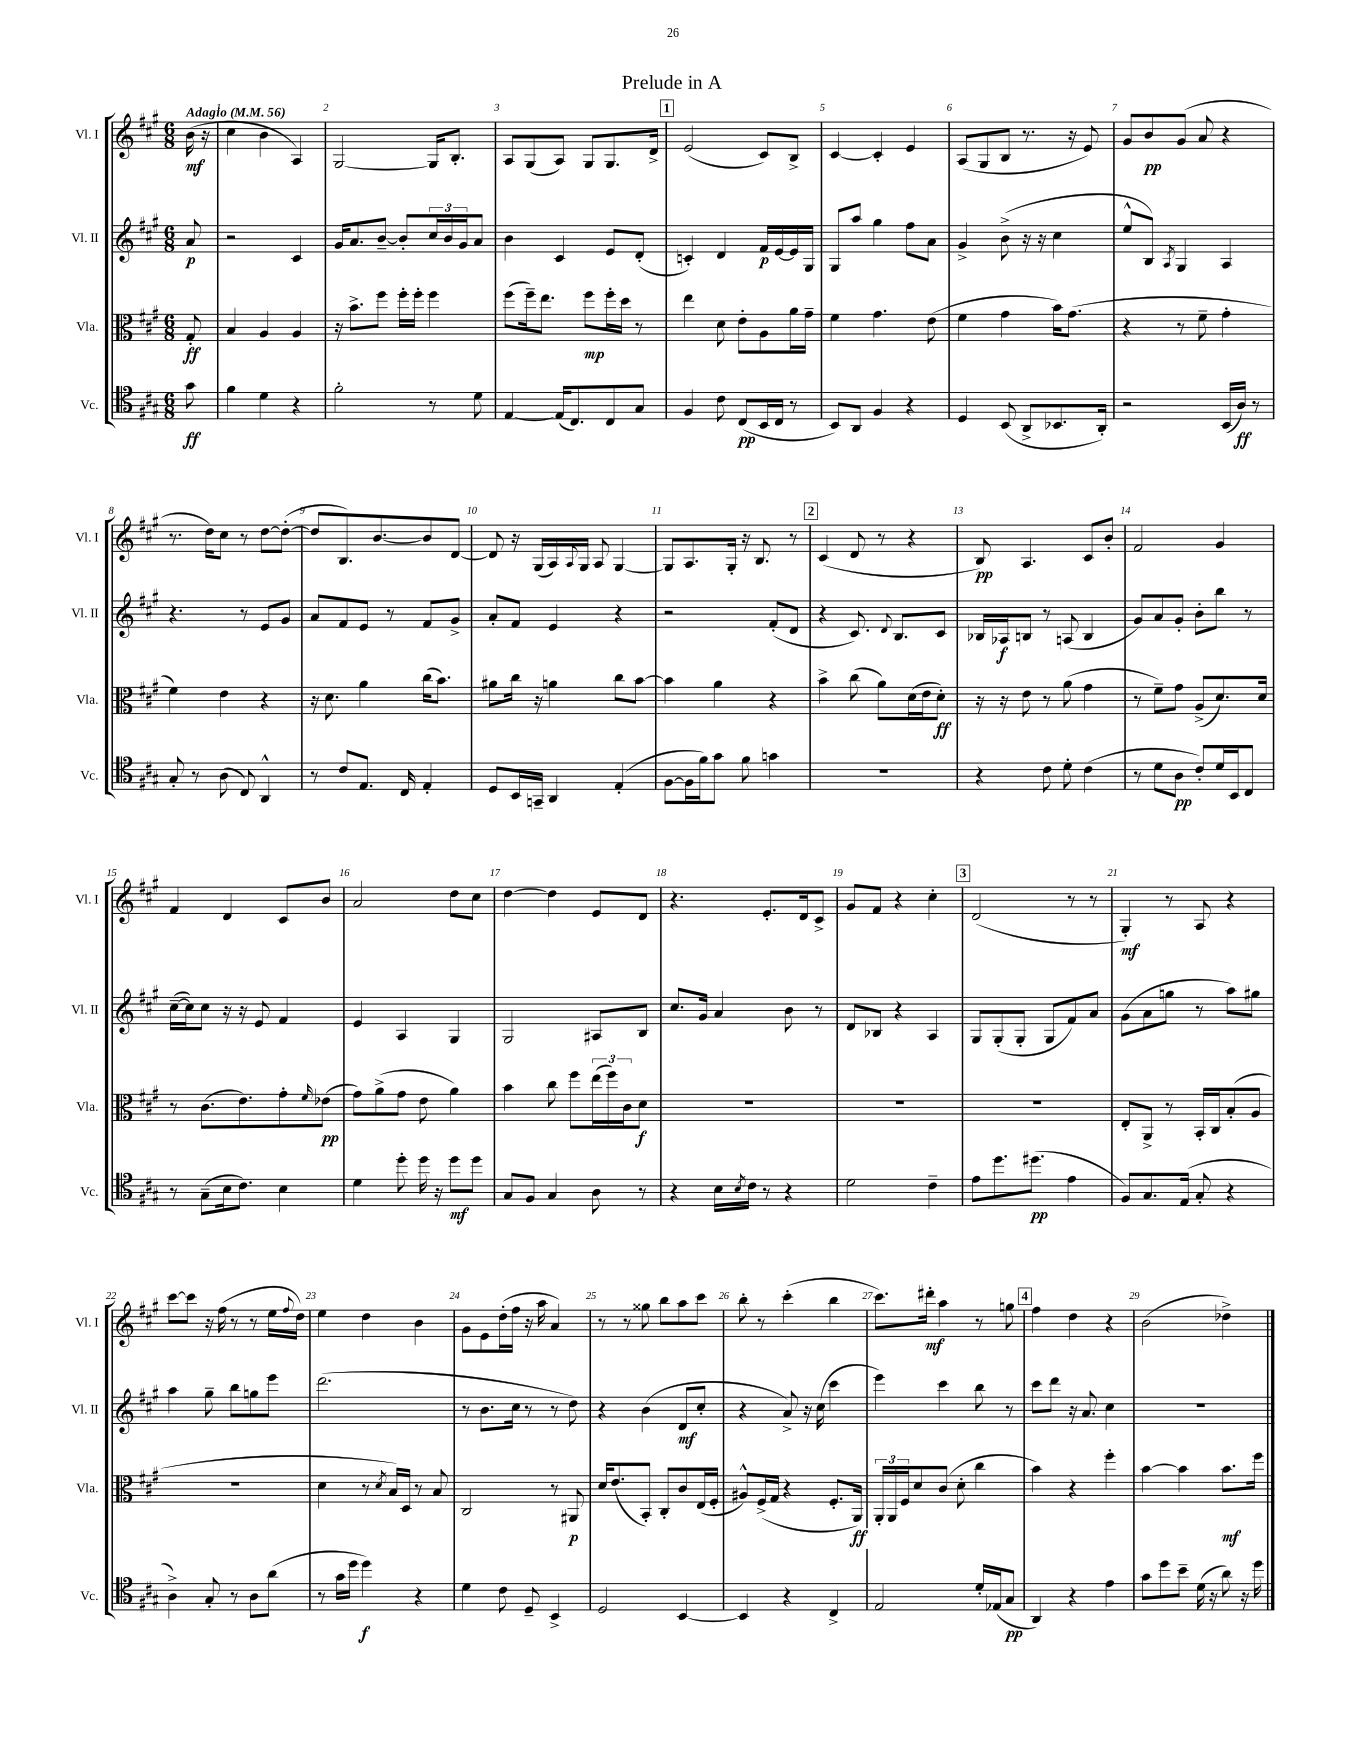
\header { title = "Prelude in A" }
<<
\new StaffGroup <<
\new Staff = "s0" \with { instrumentName = "Vl. I" shortInstrumentName = "Vl. I" } {
    \clef treble \key a \major \numericTimeSignature \time 6/8 \partial 8 \tempo "Adagio" 4 = 56
    b'16\mf( r16 |
    cis''4 b'4 a4) |
    gis2~ gis16 b8.-. |
    a8 gis8( a8) gis8 gis8. d'16-> |
    \mark \markup { \box "1" } e'2( cis'8) b8-> |
    cis'4~ cis'4-. e'4 |
    a8( gis8 b8 r8. r16 e'8) |
    gis'8 b'8\pp gis'8( a'8 r4 |
    r8. d''16) cis''8 r8 d''8~ d''8~-.( |
    d''8 b8.) b'8.~ b'8 d'8~ |
    d'8 r16 gis16( a16) \appoggiatura { a8 } gis16 a8 gis4~ |
    gis8 a8. gis16-. r16 b8. r8 |
    \mark \markup { \box "2" } cis'4( d'8 r8 r4 |
    b8\pp) a4. cis'8 b'8-. |
    fis'2 gis'4 |
    fis'4 d'4 cis'8 b'8 |
    a'2 d''8 cis''8 |
    d''4~ d''4 e'8 d'8 |
    r4. e'8.-. d'16 cis'8-> |
    gis'8 fis'8 r4 cis''4-. |
    \mark \markup { \box "3" } d'2( r8 r8 |
    gis4-.\mf) r8 a8 r4 |
    cis'''8~ cis'''8 r16 fis''16( r8 r8 e''16 \appoggiatura { fis''8 } d''16) |
    e''4 d''4 b'4 |
    gis'8 e'8 d''16-.( fis''16 r16 a''16 a'4) |
    r8 r8 gisis''8 b''8 a''8 cis'''8 |
    b''8-. r8 cis'''4-.( b''4 |
    cis'''8.) dis'''16-.\mf a''4 r8 g''8 |
    \mark \markup { \box "4" } fis''4 d''4 r4 |
    b'2( des''4->) \bar "|." |
}
\new Staff = "s1" \with { instrumentName = "Vl. II" shortInstrumentName = "Vl. II" } {
    \clef treble \key a \major \numericTimeSignature \time 6/8 \partial 8
    a'8\p |
    r2 cis'4 |
    gis'16 a'8. b'8~-- b'8-. \tuplet 3/2 { cis''16 b'16 gis'16 } a'8 |
    b'4 cis'4 e'8 d'8-.( |
    \mark \markup { \box "1" } c'4-.) d'4 fis'16\p e'16~ e'16 gis16 |
    gis8 a''8 gis''4 fis''8 a'8 |
    gis'4-> b'8->( r16 r16 cis''4 |
    e''8-^ b8) \acciaccatura { a8 } gis4 a4 |
    r4. r8 e'8 gis'8 |
    a'8 fis'8 e'8 r8 fis'8 gis'8-> |
    a'8-. fis'8 e'4 r4 |
    r2 fis'8-.( d'8 |
    \mark \markup { \box "2" } r4 cis'8.) \appoggiatura { d'8 } b8. cis'8 |
    bes16 aes16\f b8 r8 a8( b4 |
    gis'8) a'8 gis'8-. b'8-. b''8 r8 |
    cis''16~--( cis''16) cis''8 r16 r16 e'8 fis'4 |
    e'4 a4 gis4 |
    gis2 ais8 b8 |
    cis''8. gis'16 a'4 b'8 r8 |
    d'8 bes8 r4 a4 |
    \mark \markup { \box "3" } gis8 gis8-.( gis8-. gis8 fis'8) a'8 |
    gis'8( a'8 g''8 r8 a''8) gis''8 |
    a''4 gis''8-- b''8 g''8 e'''8 |
    d'''2.( |
    r8 b'8. cis''16 r8 r8 d''8) |
    r4 b'4( d'8\mf cis''8-. |
    r4 a'8->) r16 cis''16( cis'''4 |
    e'''4) cis'''4 b''8 r8 |
    \mark \markup { \box "4" } cis'''8 d'''8 r16 a'8. cis''4 |
    R2. \bar "|." |
}
\new Staff = "s2" \with { instrumentName = "Vla." shortInstrumentName = "Vla." } {
    \clef alto \key a \major \numericTimeSignature \time 6/8 \partial 8
    gis8-.\ff |
    b4 a4 a4 |
    r16 b'8.-> fis''8 fis''16-. fis''16-. fis''4 |
    fis''8( fis''16--) e''8. fis''8\mp fis''16-. d''16 r8 |
    \mark \markup { \box "1" } e''4 d'8 e'8-. a8 a'16 gis'16-- |
    fis'4 gis'4. e'8( |
    fis'4 gis'4 b'16) gis'8.( |
    r4 r8 fis'8-- gis'4-. |
    fis'4) e'4 r4 |
    r16 d'8. a'4 cis''16( b'8.) |
    ais'8 cis''16 r16 a'4 cis''8 b'8~ |
    b'4 a'4 r4 |
    \mark \markup { \box "2" } b'4-> cis''8( a'8) d'16( e'16 d'8-.\ff) |
    r16 r16 e'8 r8 a'8( gis'4 |
    r8 fis'8--) gis'8 a8->( d'8.) d'16 |
    r8 cis'8.( e'8.) gis'8-. \grace { fis'16 } ees'8\pp( |
    gis'8) a'8->( gis'8 e'8 a'4) |
    b'4 cis''8 fis''8 \tuplet 3/2 { e''16( fis''16) cis'16 } d'8\f |
    R2. |
    R2. |
    \mark \markup { \box "3" } R2. |
    e8-. a,8-> r8 b,16-. cis16 b8-.( a8 |
    R2. |
    d'4 r8 \acciaccatura { d'8 } b16) d16 r8 b8 |
    cis2 r8 ais,8\p |
    d'16 e'8.( b,8-.) cis8-. cis'8 e16( fis16-. |
    ais8-^) fis16->( gis16 r4 fis8.-. a,16\ff) |
    \tuplet 3/2 { a,16-. a,16 fis16 } d'8 cis'8( d'8-. cis''4 |
    \mark \markup { \box "4" } b'4) r4 fis''4-. |
    b'4~ b'4 b'8.\mf fis''16 \bar "|." |
}
\new Staff = "s3" \with { instrumentName = "Vc." shortInstrumentName = "Vc." } {
    \clef tenor \key a \major \numericTimeSignature \time 6/8 \partial 8
    gis'8\ff |
    fis'4 d'4 r4 |
    fis'2-. r8 d'8 |
    e4~ e16( cis8.) cis8 gis8 |
    \mark \markup { \box "1" } fis4 cis'8 cis8\pp( b,16 cis16 r8 |
    b,8) a,8 fis4 r4 |
    d4 b,8( a,8-> bes,8. a,16-.) |
    r2 b,16( a16\ff) r8 |
    gis8-. r8 a8( cis8) a,4-^ |
    r8 cis'8 e8. cis16 e4-. |
    d8 b,16 g,16-- a,4 e4-.( |
    fis8~ fis16 fis'16) gis'8 fis'8 g'4 |
    \mark \markup { \box "2" } r2. |
    r4 cis'8 d'8-. cis'4( |
    r8 d'8 a8\pp cis'8-.) d'16 b,16 cis8 |
    r8 gis8--( b16 cis'8.) b4 |
    d'4 d''8-. d''16 r16 d''8\mf d''8 |
    gis8 fis8 gis4 a8 r8 |
    r4 b16 \acciaccatura { b8 } cis'16 r8 r4 |
    d'2 cis'4-- |
    \mark \markup { \box "3" } e'8 d''8. dis''8.\pp( e'4 |
    fis8) gis8. e16( gis8-. r4 |
    a4->) gis8-. r8 a8 a'8( |
    r8 gis'16 d''16 d''4\f) r4 |
    d'4 cis'8 d8-- b,4-> |
    d2 b,4~ |
    b,4 r4 cis4-> |
    e2 d'16-. ees16( gis8\pp |
    \mark \markup { \box "4" } a,4) r4 e'4 |
    gis'8 d''8 b'8-- d'16( r16 a'8) r16 d''16 \bar "|." |
}
>>
>>
\layout { \context { \Score \override BarNumber.break-visibility = ##(#f #t #t) barNumberVisibility = #all-bar-numbers-visible } }
